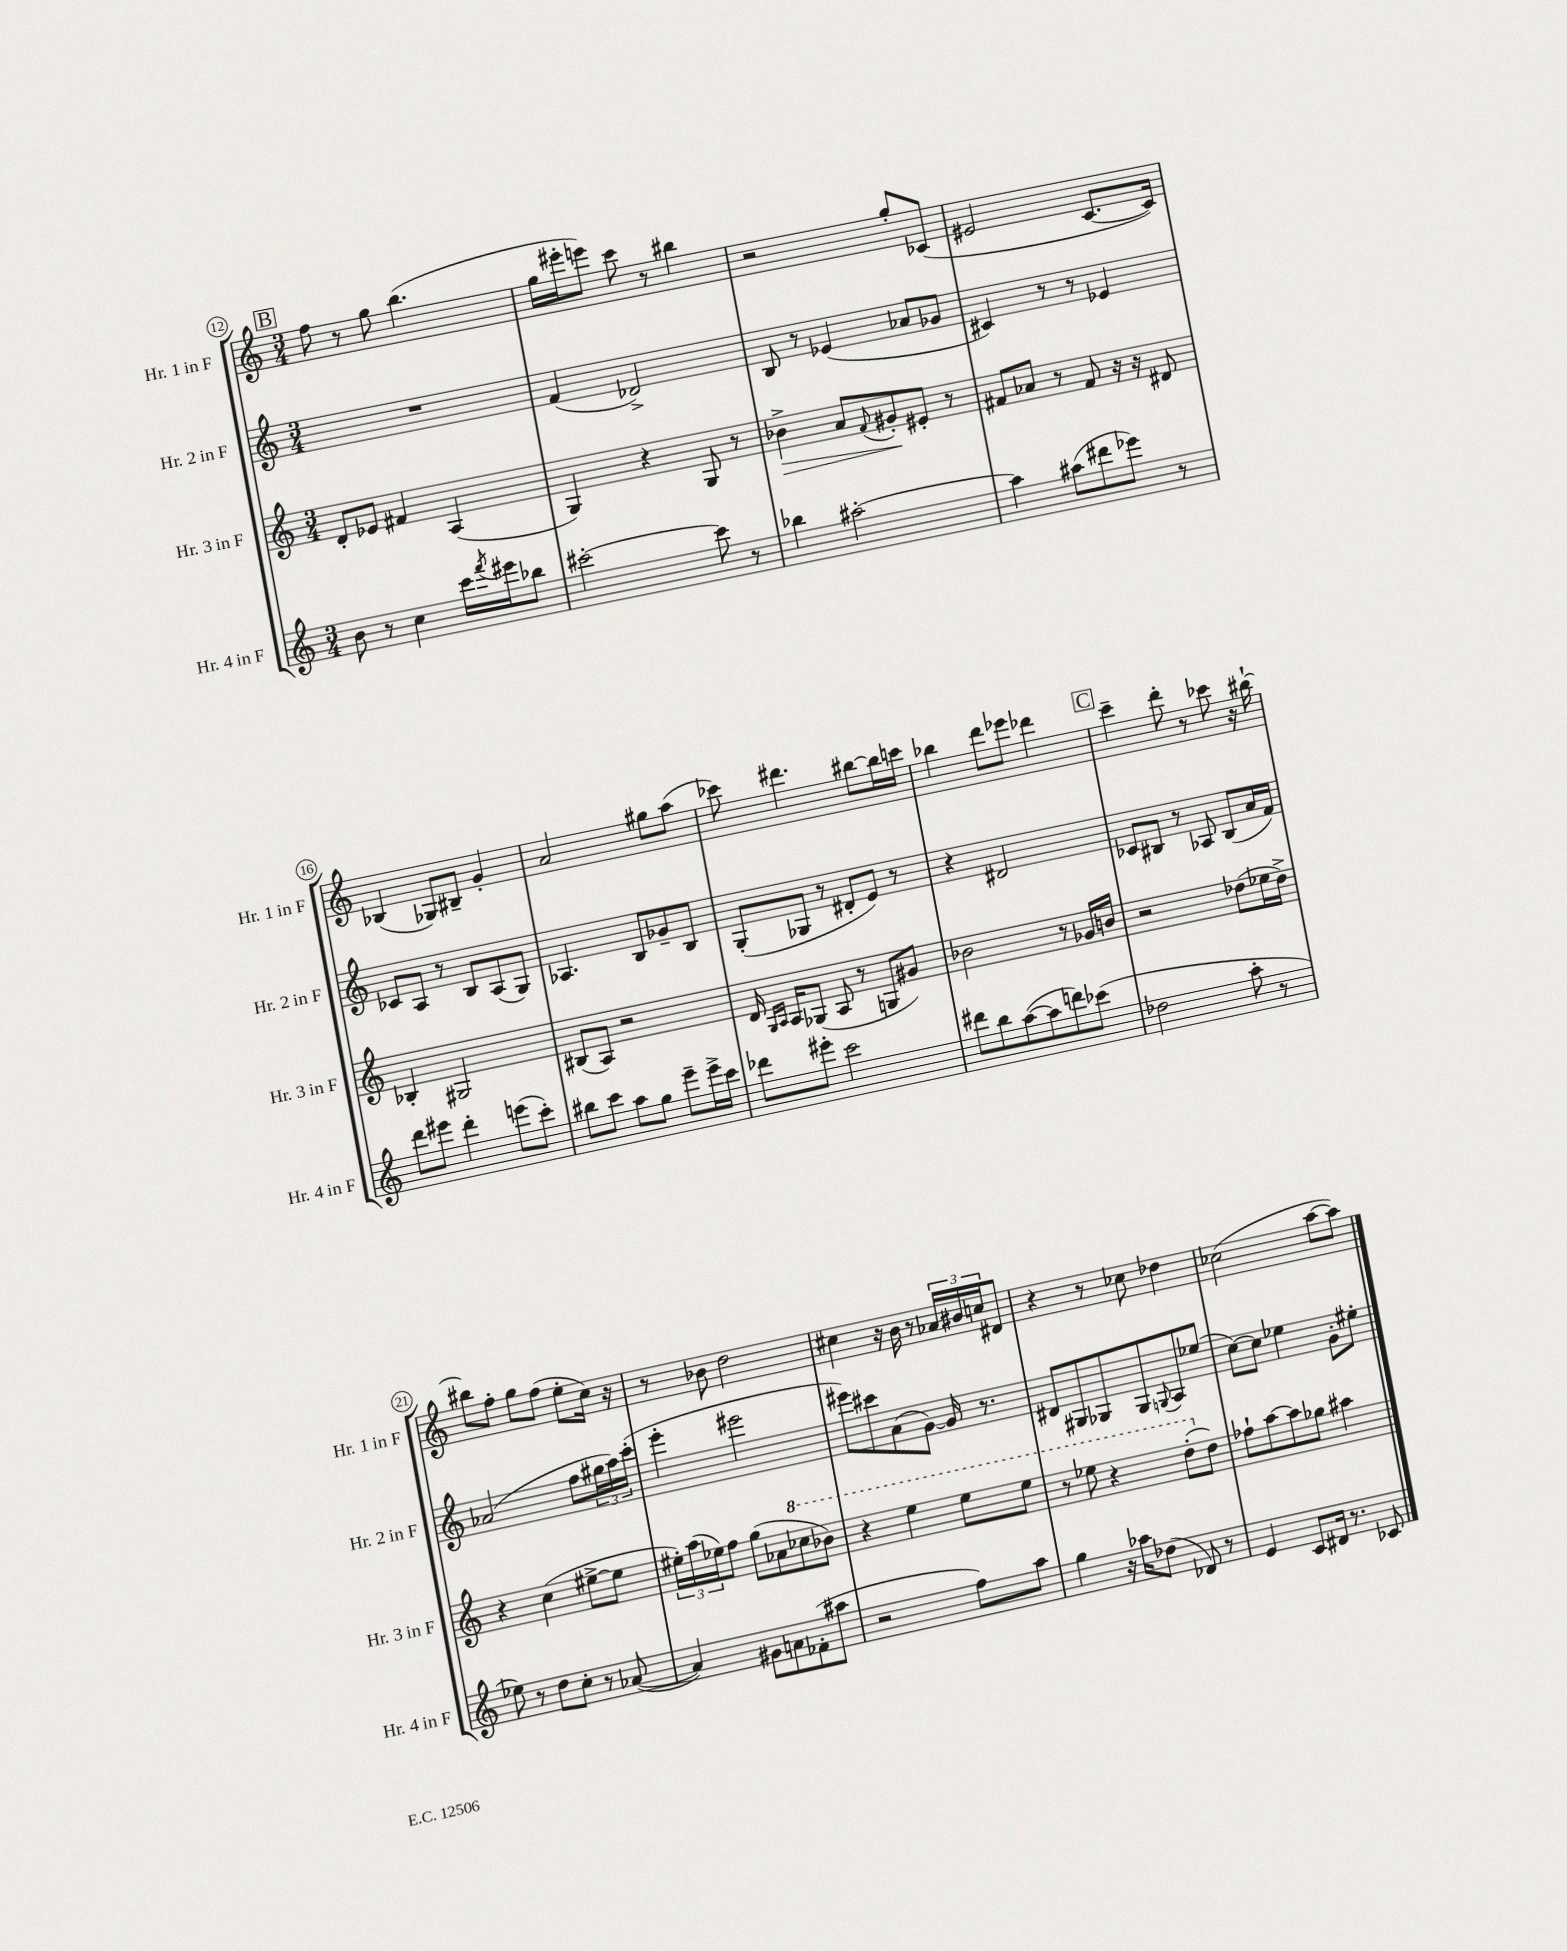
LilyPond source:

<<
\new StaffGroup <<
\new Staff = "s0" \with { instrumentName = "Hr. 1 in F" shortInstrumentName = "Hr. 1 in F" } {
    \clef treble \key c \major \numericTimeSignature \time 3/4
    \mark \markup { \box "B" } f''8 r8 g''8 b''4.( |
    g''16 eis'''16-. e'''8) c'''8 r8 bis''4 |
    r2 g''8-. ces'8( |
    eis'2 c'8.~ c'16) |
    bes4( ges8) bis8-- g'4-. |
    a'2 gis''8 a''8( |
    ces'''8) dis'''4. bis''8~ bis''16 c'''16 |
    bes''4 d'''8 ees'''8 des'''4 |
    \mark \markup { \box "C" } c'''4-- d'''8-. r8 ces'''8 r16 bis''16~-! |
    bis''8 f''8-. g''8 f''8( e''8-. c''16) r16 |
    r8 bes'8 d''2 |
    cis''4 r16 b'16 r8 \tuplet 3/2 { aes'16 bis'16 c''16 } dis'8 |
    r4 r8 ces''8 des''4 |
    ces''2( a''8~ a''8) \bar "|." |
}
\new Staff = "s1" \with { instrumentName = "Hr. 2 in F" shortInstrumentName = "Hr. 2 in F" } {
    \clef treble \key c \major \numericTimeSignature \time 3/4
    \mark \markup { \box "B" } R2. |
    f'4( des'2->) |
    b8 r8 ees'4( aes'8 ges'8 |
    cis'4) r8 r8 ees'4 |
    ces'8 a8 r8 b8 a8( g8) |
    aes4. b8 ges'8-- b8 |
    g8-.( ges8 r8 dis'8-. e'8) r8 |
    r4 dis'2 |
    \mark \markup { \box "C" } ces'8 bis8 r8 aes8 bis8( a'16 f'16) |
    aes'2( f''8 \tuplet 3/2 { gis''16 a''16) c'''16-.( } |
    e'''4-. eis'''2 |
    eis'''8) cis'''8 a'8( g'8~) g'16 r8. |
    dis'8 gis8 ges8 ges8 \appoggiatura { g8 } a8 ees''8( |
    c''8~) c''8 ees''4 g'8-. eis''8-. \bar "|." |
}
\new Staff = "s2" \with { instrumentName = "Hr. 3 in F" shortInstrumentName = "Hr. 3 in F" } {
    \clef treble \key c \major \numericTimeSignature \time 3/4
    \mark \markup { \box "B" } d'8-. ees'8 fis'4 a4( |
    g4) r4 g8 r8 |
    bes'4->\> a'8 \appoggiatura { f'8 } gis'8-.\! eis'8-. r8 |
    fis'8 aes'8 r8 fis'8 r16 r16 dis'8 |
    bes4-. gis2 |
    bis8( a8) r2 |
    d'16 \grace { g16 a16 } a16 ges8( a8 r8 g8 gis'8) |
    bes'2 r8 ges'16 b'16 |
    \mark \markup { \box "C" } r2 des''8( ees''16 des''16->) |
    r4 c''4( eis''8~-> eis''8 |
    \tuplet 3/2 { eis''16-.) a''16( ees''16) } f''8 g''8( aes'8 \ottava #1 ces'''8 bes''8) |
    r4 e'''4 e'''8 e'''8 |
    r8 ees'''8 r4 d'''8-.( \ottava #0 d''8) |
    fes''8-! a''8~ a''8 ges''8 ais''4 \bar "|." |
}
\new Staff = "s3" \with { instrumentName = "Hr. 4 in F" shortInstrumentName = "Hr. 4 in F" } {
    \clef treble \key c \major \numericTimeSignature \time 3/4
    \mark \markup { \box "B" } b'8 r8 c''4 c'''16 \acciaccatura { f'''8 } eis'''16 bes''8 |
    cis'''2~-. cis'''8 r8 |
    bes''4 ais''2~-. |
    ais''4 ais''8( dis'''8 ees'''8) r8 |
    d'''8 eis'''8 d'''4-. e'''8( c'''8-.) |
    bis''8 c'''8 a''8 g''8 e'''8-- e'''16-> c'''16 |
    des'''8 eis'''8-. c'''2 |
    dis'''8 b''8 a''8~( a''8 d'''8) ces'''8( |
    \mark \markup { \box "C" } des''2 a''8-. r8 |
    ees''8) r8 d''8 c''8-. r8 aes'8~( |
    aes'4) gis'8 a'8 fes'8-.( ais''8 |
    r2 f''8) a''8 |
    g''4 r16 aes''16 des''8( des'8) r8 |
    e'4 c'8 dis'16 r8. ces'8 \bar "|." |
}
>>
>>
\layout { \context { \Score currentBarNumber = #12 \override BarNumber.stencil = #(make-stencil-circler 0.1 0.3 ly:text-interface::print) } }
